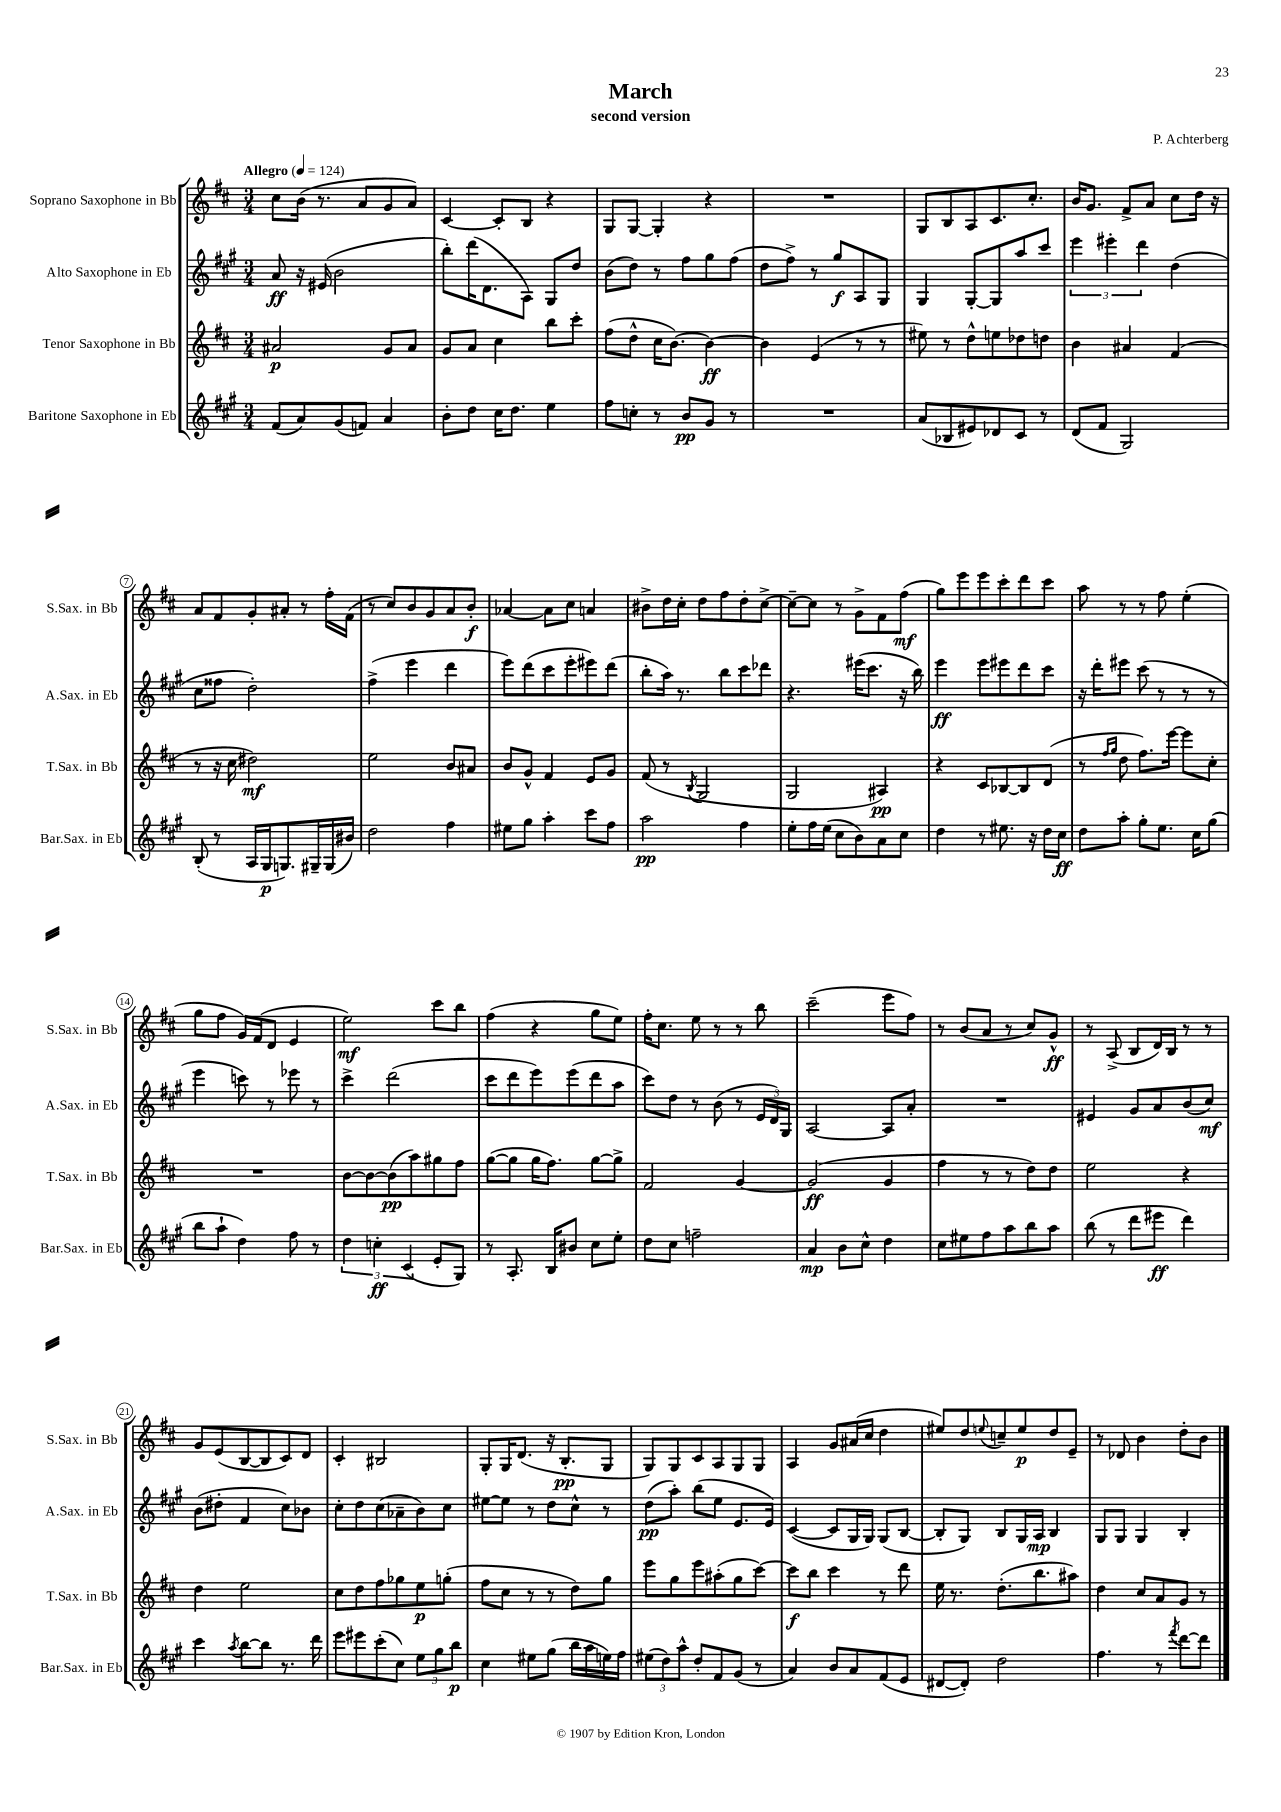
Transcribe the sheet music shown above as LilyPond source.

\header { title = "March" composer = "P. Achterberg" subtitle = "second version" }
<<
\new StaffGroup <<
\new Staff = "s0" \with { instrumentName = "Soprano Saxophone in Bb" shortInstrumentName = "S.Sax. in Bb" } {
    \clef treble \key d \major \numericTimeSignature \time 3/4 \tempo "Allegro" 4 = 124
    cis''8 b'16( r8. a'8 g'8 a'8) |
    cis'4~ cis'8-. b8 r4 |
    g8 g8~ g4-. r4 |
    R2. |
    g8 b8 a8 cis'8. cis''8.-. |
    b'16 g'8. fis'8-> a'8 cis''8 d''16 r16 |
    a'8 fis'8 g'8-. ais'8-. r8 fis''16-. fis'16( |
    r8 cis''8) b'8 g'8 a'8 b'8-.\f |
    aes'4~ aes'8 cis''8 a'4 |
    bis'8-> d''16 cis''16-. d''8 fis''8 d''8-. cis''8~-> |
    cis''8~-- cis''8 r8 g'8-> fis'8 fis''8\mf( |
    g''8) e'''8 e'''8 cis'''8-. d'''8 cis'''8 |
    a''8 r8 r8 fis''8 e''4-.( |
    g''8 fis''8 g'16) fis'16( d'8 e'4 |
    e''2\mf) cis'''8 b''8 |
    fis''4( r4 g''8 e''8) |
    fis''16-. cis''8. e''8 r8 r8 b''8 |
    cis'''2--( e'''8 fis''8) |
    r8 b'8( a'8 r8 cis''8) g'8-^\ff |
    r8 a8->( b8 d'16) b16 r8 r8 |
    g'8 e'8( b8~ b8 cis'8) d'8 |
    cis'4-. bis2 |
    g8-. g16 d'8.( r16 b8.-.\pp g8 |
    g8) g8 cis'8 a8 g8 g8 |
    a4 g'8 ais'16( cis''16 d''4 |
    eis''8) d''8 \appoggiatura { e''8 } c''8-- e''8\p d''8 e'8-- |
    r8 des'8 b'4 d''8-. b'8 \bar "|." |
}
\new Staff = "s1" \with { instrumentName = "Alto Saxophone in Eb" shortInstrumentName = "A.Sax. in Eb" } {
    \clef treble \key a \major \numericTimeSignature \time 3/4
    a'8\ff r16 eis'16( b'2 |
    b''8-.) d'''16( d'8. a8) gis8 d''8 |
    b'8( d''8) r8 fis''8 gis''8 fis''8( |
    d''8 fis''8->) r8 gis''8\f a8 gis8 |
    gis4 gis8~-. gis8 a''8 cis'''8 |
    \tuplet 3/2 { e'''4 eis'''4-. d'''4 } d''4( |
    cis''8 fisis''8 d''2-.) |
    fis''4->( e'''4 d'''4 |
    e'''8) d'''8( cis'''8 e'''8-. eis'''8) d'''8( |
    b''8-. a''16) r8. b''8 cis'''8 des'''8 |
    r4. eis'''16( cis'''8. r16 b''16) |
    e'''4\ff e'''8 eis'''8 d'''8 cis'''8 |
    r16 d'''16-. eis'''8 cis'''8( r8 r8 r8 |
    e'''4 c'''8) r8 ees'''8 r8 |
    cis'''4-> d'''2( |
    cis'''8 d'''8 e'''8) e'''8( d'''8 a''8 |
    cis'''8) d''8 r8 b'8( r8 \tuplet 3/2 { e'16 d'16) gis16 } |
    a2~ a8 a'8-. |
    R2. |
    eis'4 gis'8 a'8 b'8( cis''8\mf) |
    b'8( dis''8-. fis'4 cis''8) bes'8 |
    cis''8-. d''8 cis''8( aes'8-- b'8) cis''8 |
    eis''8~ eis''8 r8 d''8 cis''8-^ r8 |
    d''8\pp( a''8-.) b''8( e''8 e'8. e'16) |
    cis'4~( cis'8 gis16 gis16) gis8( b8~ |
    b8-. gis8) b8 gis16 a16\mp b4 |
    gis8 gis8 gis4 b4-. \bar "|." |
}
\new Staff = "s2" \with { instrumentName = "Tenor Saxophone in Bb" shortInstrumentName = "T.Sax. in Bb" } {
    \clef treble \key d \major \numericTimeSignature \time 3/4
    ais'2\p g'8 ais'8 |
    g'8 a'8 cis''4 b''8 cis'''8-. |
    fis''8( d''8-^ cis''16 b'8.~) b'4~\ff |
    b'4 e'4( r8 r8 |
    eis''8) r8 d''8-^ e''8 des''8 d''8 |
    b'4 ais'4 fis'4( |
    r8 r16 cis''16 dis''2\mf) |
    e''2 b'8 ais'8 |
    b'8 g'8-^ fis'4 e'8 g'8 |
    fis'8( r8 \acciaccatura { b8 } g2 |
    g2 ais4\pp) |
    r4 cis'8 bes8~ bes8 d'8( |
    r8 \grace { fis''16 g''16 } d''8 fis''8.) e'''16~ e'''8 cis''8-. |
    R2. |
    b'8~ b'8~ b'8\pp( a''8) gis''8 fis''8 |
    g''8~( g''8 g''16 fis''8.) g''8~ g''8-> |
    fis'2 g'4~ |
    g'2\ff( g'4 |
    fis''4 r8 r8 d''8) d''8 |
    e''2 r4 |
    d''4 e''2 |
    cis''8 d''8 fis''8 ges''8 e''8\p g''8-.( |
    fis''8 cis''8 r8 r8 d''8) g''8 |
    e'''8 g''8 e'''8 ais''8-.( g''8 cis'''8~) |
    cis'''8\f b''8 cis'''4 r8 d'''8 |
    e''16 r8. d''8.-.( b''8. ais''8) |
    d''4 cis''8 a'8 g'8 r8 \bar "|." |
}
\new Staff = "s3" \with { instrumentName = "Baritone Saxophone in Eb" shortInstrumentName = "Bar.Sax. in Eb" } {
    \clef treble \key a \major \numericTimeSignature \time 3/4
    fis'8( a'8) gis'8( f'8) a'4 |
    b'8-. d''8 cis''16 d''8. e''4 |
    fis''8 c''8-. r8 b'8\pp gis'8 r8 |
    R2. |
    a'8( bes8 eis'8) des'8 cis'8 r8 |
    d'8( fis'8 gis2) |
    b8-.( r8 a16 gis16\p g8.) gis16-- gis16( bis'16) |
    d''2 fis''4 |
    eis''8 gis''8 a''4-. cis'''8 fis''8 |
    a''2\pp fis''4 |
    e''8-. fis''16 e''16( cis''8 b'8) a'8 cis''8 |
    d''4 r8 eis''8. r16 d''16 cis''16\ff |
    d''8 a''8-. gis''8-. e''8. cis''16 gis''8( |
    b''8 a''8-! d''4) fis''8 r8 |
    \tuplet 3/2 { d''4 c''4-.\ff cis'4( } e'8-. gis8) |
    r8 a8.-. b16 bis'8 cis''8 e''8-. |
    d''8 cis''8 f''2-- |
    a'4\mp b'8 cis''8-^ d''4 |
    cis''8 eis''8 fis''8 a''8 b''8 a''8 |
    b''8( r8 d'''8 eis'''8\ff d'''4) |
    cis'''4 \acciaccatura { a''8 } b''8~ b''8 r8. d'''16 |
    e'''8 eis'''8 cis'''8-.( cis''8) \tuplet 3/2 { e''8 gis''8 b''8\p } |
    cis''4 eis''8 gis''8( b''16 a''16 e''16) fis''16 |
    \tuplet 3/2 { eis''8( d''8) a''8-^ } d''8-. fis'8 gis'8( r8 |
    a'4) b'8 a'8 fis'8( e'8 |
    dis'8~ dis'8-.) d''2 |
    fis''4. r8 \acciaccatura { fis'''8 } d'''8~ d'''8 \bar "|." |
}
>>
>>
\layout { \context { \Score \override BarNumber.stencil = #(make-stencil-circler 0.1 0.3 ly:text-interface::print) } }
